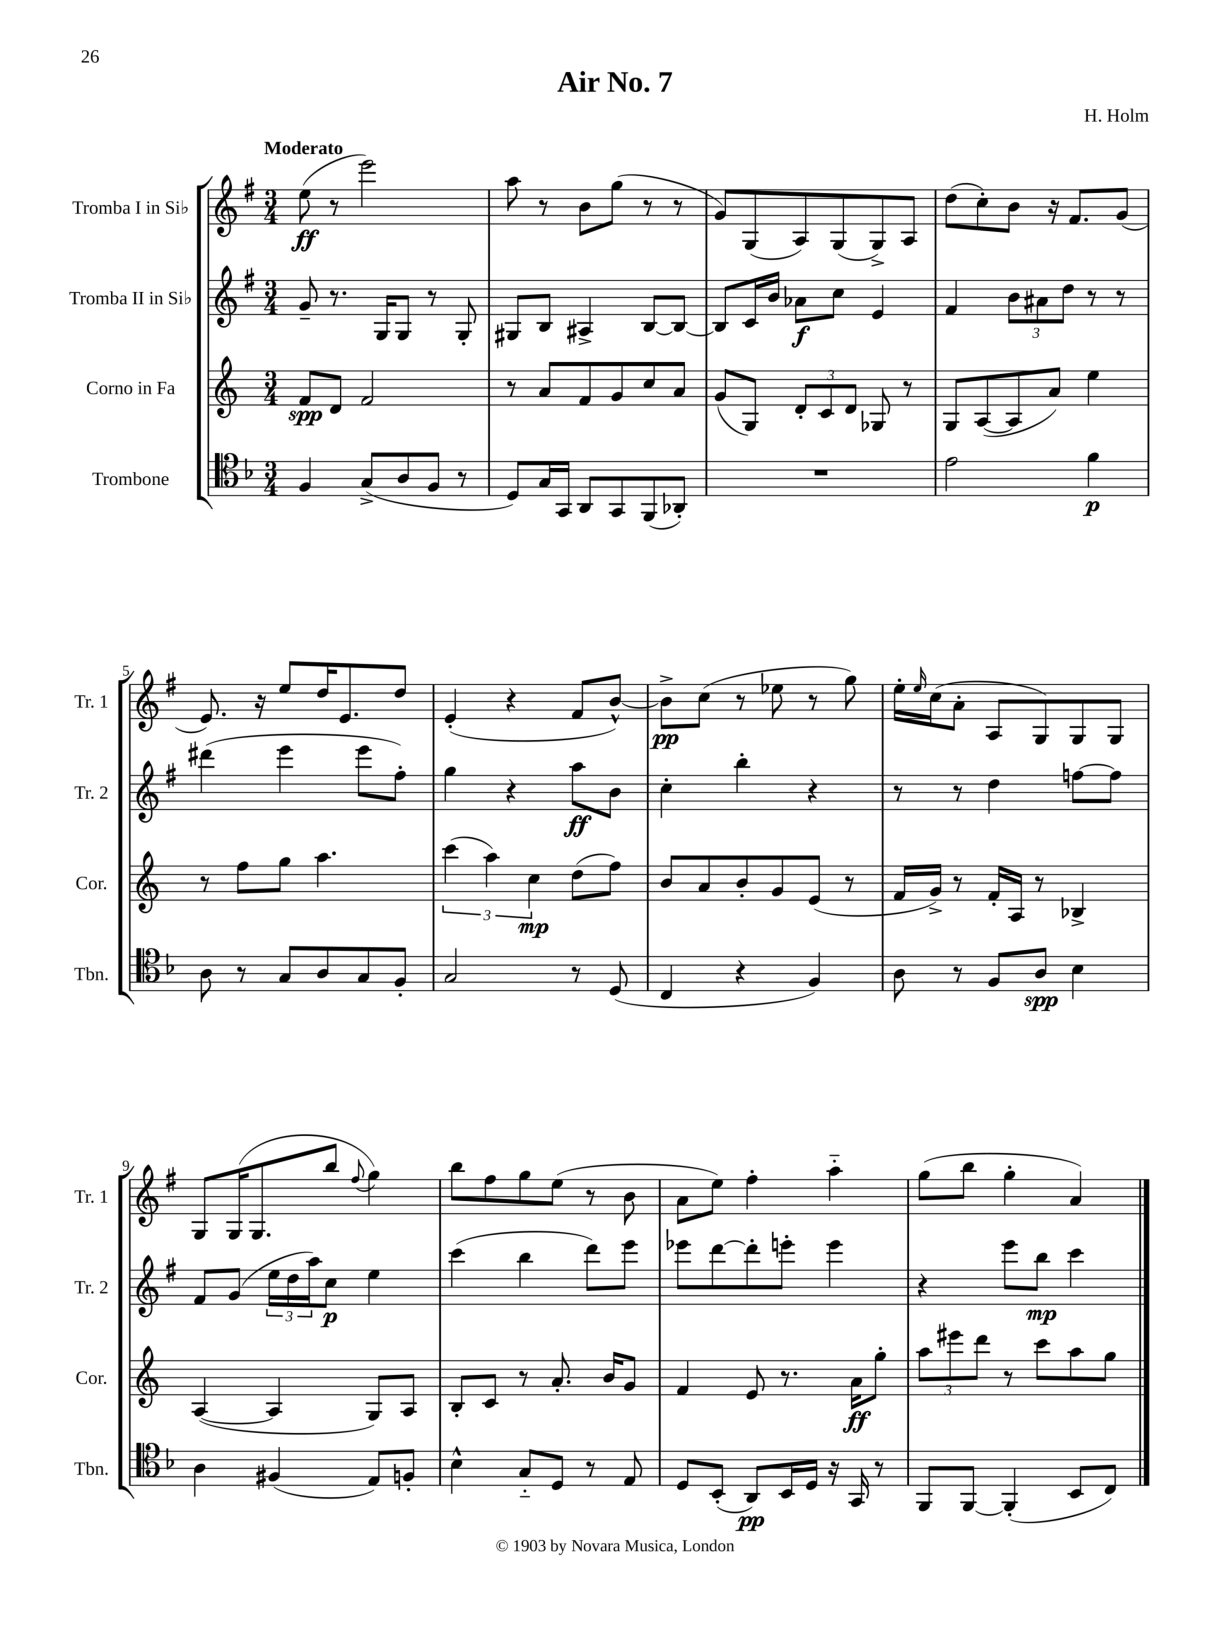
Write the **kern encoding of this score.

**kern	**dynam	**kern	**dynam	**kern	**dynam	**kern	**dynam
*part4	*part4	*part3	*part3	*part2	*part2	*part1	*part1
*staff4	*staff4	*staff3	*staff3	*staff2	*staff2	*staff1	*staff1
*I"Trombone	*	*I"Corno in Fa	*	*I"Tromba II in Si♭	*	*I"Tromba I in Si♭	*
*I'Tbn.	*	*I'Cor.	*	*I'Tr. 2	*	*I'Tr. 1	*
*clefC4	*	*clefG2	*	*clefG2	*	*clefG2	*
*k[b-]	*	*k[]	*	*k[f#]	*	*k[f#]	*
*M3/4	*	*M3/4	*	*M3/4	*	*M3/4	*
=1	=1	=1	=1	=1	=1	=1	=1
!	!	!	!	!	!	!LO:TX:a:B:t=Moderato	!
4F/	.	8f/L	spp	8g~/	.	(8ee\	ff
.	.	8d/J	.	8.r	.	8r	.
(8G^/L	.	2f/	.	.	.	2eee\)	.
.	.	.	.	16G/KL	.	.	.
8A/	.	.	.	8G/J	.	.	.
8F/J	.	.	.	8r	.	.	.
8r	.	.	.	8G'/	.	.	.
=2	=2	=2	=2	=2	=2	=2	=2
8D/L)	.	8r	.	8G#X/L	.	8aa\	.
16G/L	.	8a/L	.	8B/J	.	8r	.
16GG/JJ	.	.	.	.	.	.	.
8AA/L	.	8f/	.	4A#X^/	.	8b\L	.
8GG/	.	8g/	.	.	.	(8gg\J	.
(8FF/	.	8cc/	.	[8B/L	.	8r	.
8AA-X'/J)	.	8a/J	.	8B/J_	.	8r	.
=3	=3	=3	=3	=3	=3	=3	=3
2.r	.	(8g/L	.	8B/L]	.	8g/L)	.
.	.	8G/J)	.	16c/L	.	(8G/	.
.	.	.	.	16b/JJ	.	.	.
.	.	12d'/L	.	8a-X\L	f	8A/)	.
.	.	12c/	.	.	.	.	.
.	.	.	.	8cc\J	.	(8G/	.
.	.	12d/J	.	.	.	.	.
.	.	8G-X/	.	4e/	.	8G^/)	.
.	.	8r	.	.	.	8A/J	.
=4	=4	=4	=4	=4	=4	=4	=4
2e\	.	8G/L	.	4f#/	.	(8dd\L	.
.	.	([8A/	.	.	.	8cc'\)	.
.	.	8A/]	.	12b\L	.	8b\J	.
.	.	.	.	12a#X\	.	.	.
.	.	8a/J)	.	.	.	16r	.
.	.	.	.	12dd\J	.	.	.
.	.	.	.	.	.	8.f#/L	.
4f\	p	4ee\	.	8r	.	.	.
.	.	.	.	8r	.	(8g/J	.
!!LO:LB:g=z
=5	=5	=5	=5	=5	=5	=5	=5
8A\	.	8r	.	(4ddd#X\	.	8.e/)	.
8r	.	8ff\L	.	.	.	.	.
.	.	.	.	.	.	16r	.
8G/L	.	8gg\J	.	4eee\	.	8ee/L	.
8A/	.	4.aa\	.	.	.	16dd/K	.
.	.	.	.	.	.	8.e/	.
8G/	.	.	.	8eee\L	.	.	.
8F'/J	.	.	.	8ff#'\J)	.	8dd/J	.
=6	=6	=6	=6	=6	=6	=6	=6
2G/	.	(6ccc\	.	4gg\	.	(4e'/	.
.	.	6aa\)	.	.	.	.	.
.	.	.	.	4r	.	4r	.
.	.	6cc\	mp	.	.	.	.
8r	.	(8dd\L	.	8aa\L	ff	8f#/L	.
(8D/	.	8ff\J)	.	8b\J	.	[8b^^/J)	.
=7	=7	=7	=7	=7	=7	=7	=7
4C/	.	8b/L	.	4cc'\	.	8b^\L]	pp
.	.	8a/	.	.	.	(8cc\J	.
4r	.	8b'/	.	4bb'\	.	8r	.
.	.	8g/	.	.	.	8ee-X\	.
4F/)	.	(8e/J	.	4r	.	8r	.
.	.	8r	.	.	.	8gg\)	.
=8	=8	=8	=8	=8	=8	=8	=8
8A\	.	16f/LL	.	8r	.	16ee'\LL	.
.	.	.	.	.	.	16qqee/	.
.	.	16g^/JJ)	.	.	.	(16cc\J	.
8r	.	8r	.	8r	.	8a'\J	.
8F/L	.	16f'/LL	.	4dd\	.	8A/L	.
.	.	16A/JJ	.	.	.	.	.
8A/J	spp	8r	.	.	.	8G/)	.
4B-\	.	4B-X^/	.	[8ffn\L	.	8G/	.
.	.	.	.	8ff\J]	.	8G/J	.
!!LO:LB:g=z
=9	=9	=9	=9	=9	=9	=9	=9
4A\	.	([4A/	.	8f#/L	.	8G/L	.
.	.	.	.	(8g/J	.	(16G/K	.
.	.	.	.	.	.	8.G/	.
(4F#X/	.	4A/]	.	24ee\LL	.	.	.
.	.	.	.	24dd\	.	.	.
.	.	.	.	24aa\J)	.	.	.
.	.	.	.	8cc\J	p	8bb/J	.
.	.	.	.	.	.	8qqff#/	.
8E/L)	.	8G/L)	.	4ee\	.	4gg\)	.
8Fn'/J	.	8A/J	.	.	.	.	.
=10	=10	=10	=10	=10	=10	=10	=10
4B-^^\	.	8B'/L	.	(4ccc\	.	8bb\L	.
.	.	8c/J	.	.	.	8ff#\	.
8G/L	.	8r	.	4bb\	.	8gg\	.
8D/J	.	8.a'/	.	.	.	(8ee\J	.
8r	.	.	.	8ddd\L)	.	8r	.
.	.	16b/KL	.	.	.	.	.
8E/	.	8g/J	.	8eee\J	.	8b\	.
=11	=11	=11	=11	=11	=11	=11	=11
8D/L	.	4f/	.	8eee-X\L	.	8a\L	.
(8BB-'/J	.	.	.	[8ddd\	.	8ee\J)	.
8AA/L)	pp	8e/	.	8ddd'\]	.	4ff#'\	.
16BB-/L	.	8.r	.	8eeen'\J	.	.	.
16D/JJ	.	.	.	.	.	.	.
16r	.	.	.	4eee\	.	4aa\	.
16GG/	.	16a\KL	ff	.	.	.	.
8r	.	8gg'\J	.	.	.	.	.
=12	=12	=12	=12	=12	=12	=12	=12
8FF/L	.	12aa\L	.	4r	.	(8gg\L	.
.	.	12eee#X\	.	.	.	.	.
[8FF/J	.	.	.	.	.	8bb\J	.
.	.	12ddd\J	.	.	.	.	.
(4FF'/]	.	8r	.	8eee\L	.	4gg'\	.
.	.	8ccc\L	.	8bb\J	mp	.	.
8BB-/L	.	8aa\	.	4ccc\	.	4a/)	.
8C/J)	.	8gg\J	.	.	.	.	.
==	==	==	==	==	==	==	==
*-	*-	*-	*-	*-	*-	*-	*-
